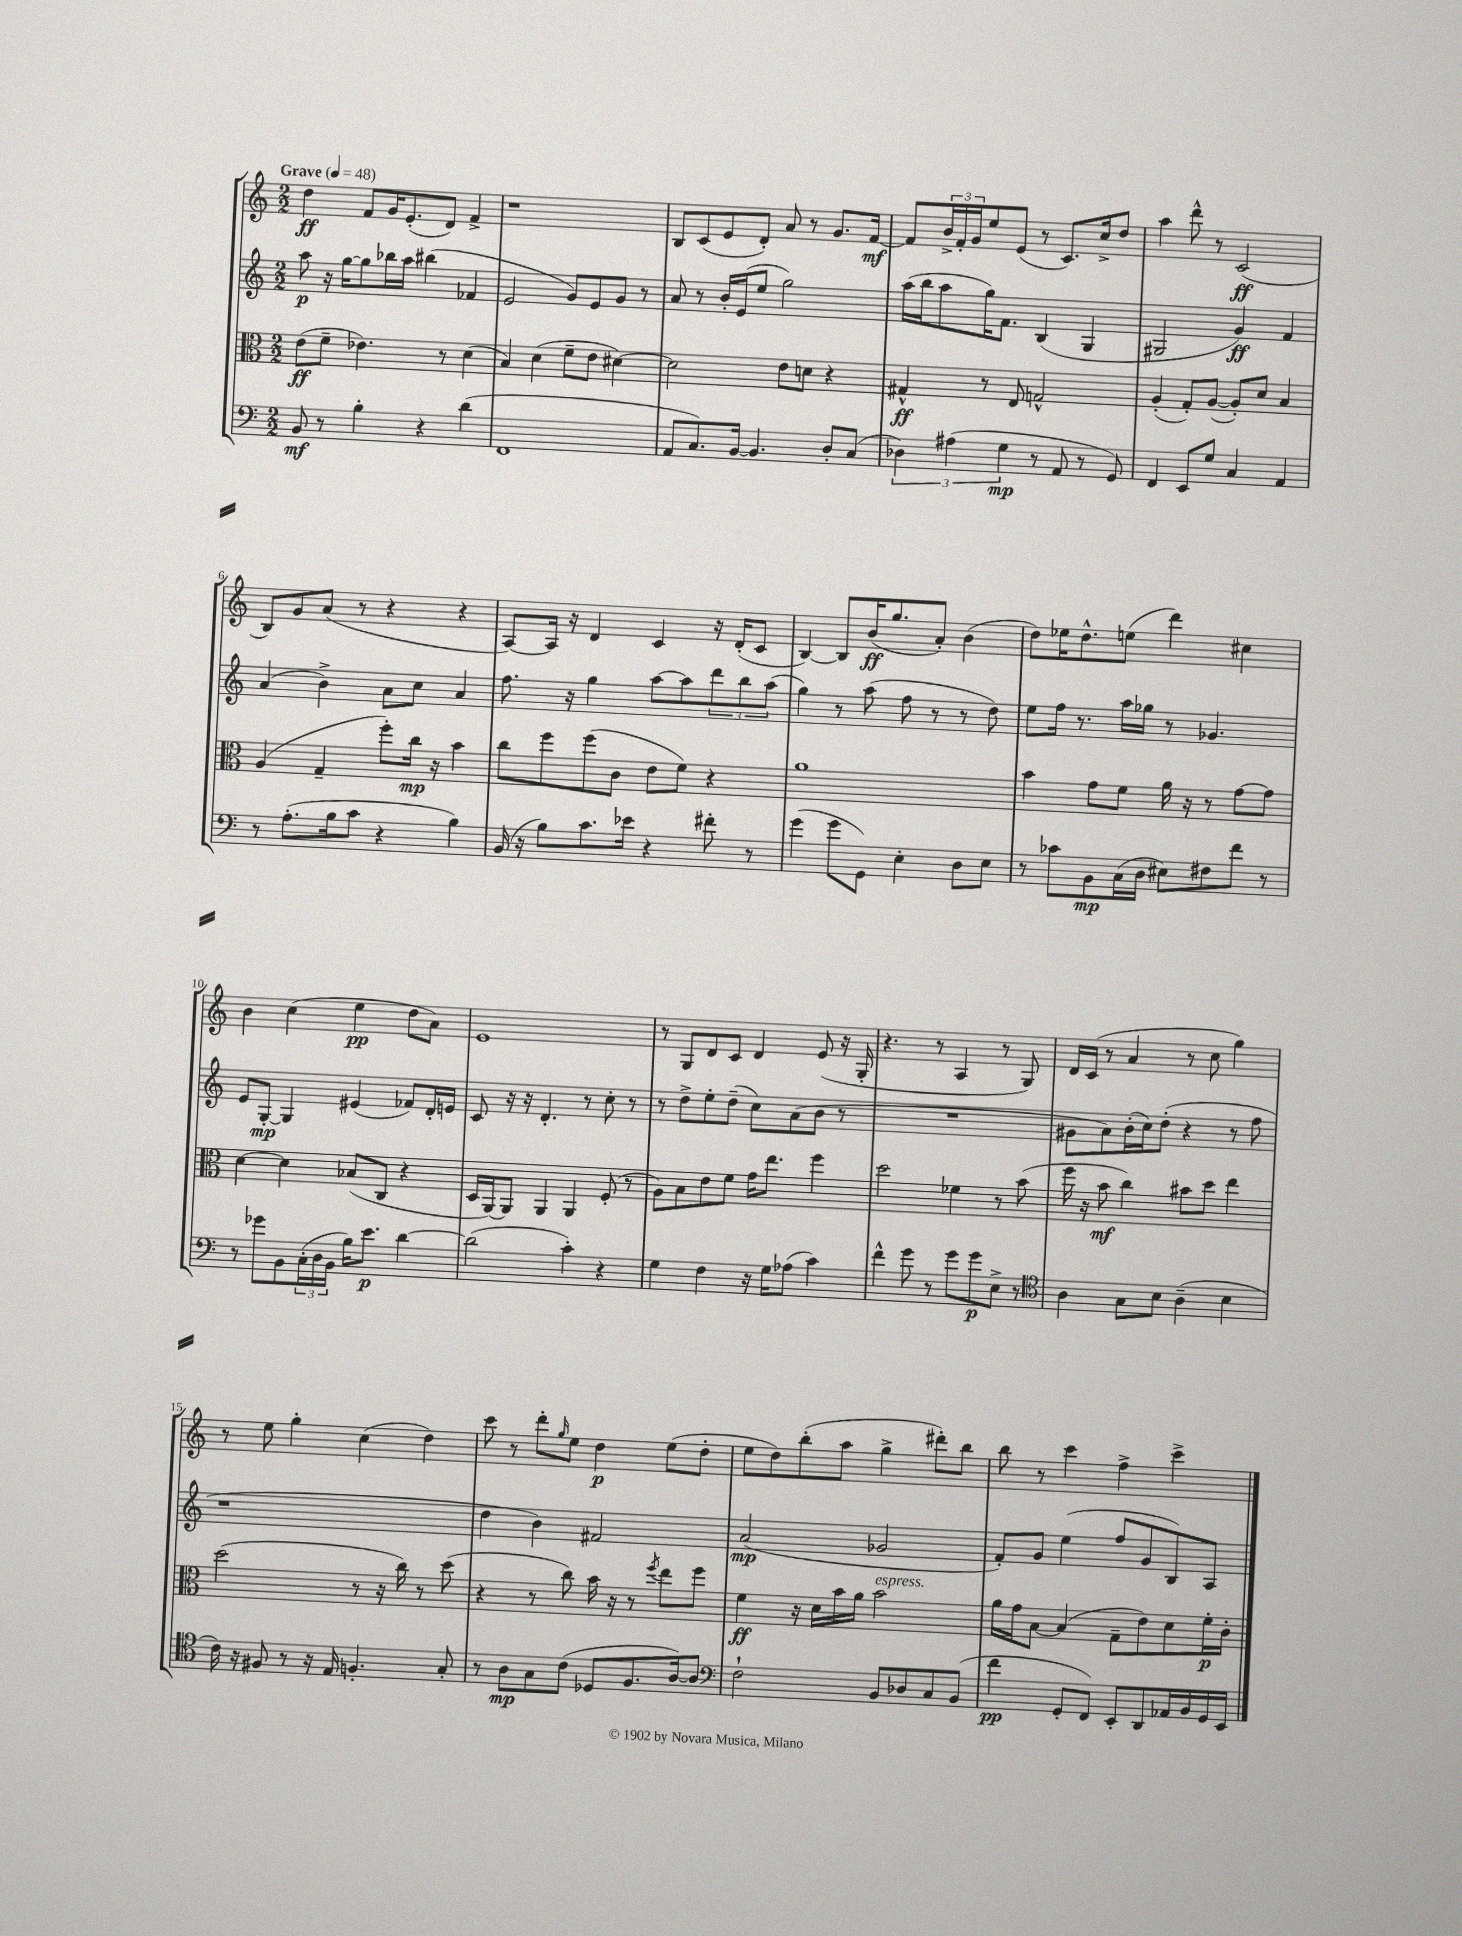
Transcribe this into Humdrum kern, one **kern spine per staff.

**kern	**kern	**kern	**kern
*staff4	*staff3	*staff2	*staff1
*clefF4	*clefC3	*clefG2	*clefG2
*k[]	*k[]	*k[]	*k[]
*M2/2	*M2/2	*M2/2	*M2/2
*MM48	*MM48	*MM48	*MM48
8BB/	(8e\L	8aa\	4dd\
8r	8f~\J	16r	.
.	.	[16gg\LK	.
4B'\	4.e-\)	8gg\]	8f/L
.	.	16bb-\L	16g/K
.	.	16aa\JJ	(8.e'/
4r	.	(4bb#\	.
.	8r	.	8d/J)
(4d\	(4d\	4f-/	4f^/
=	=	=	=
1FF	4B/)	2e/	1r
.	(4d\	.	.
.	8f~\L	8g/L)	.
.	8e\J	8e/	.
.	[4d#\)	8g/J	.
.	.	8r	.
=	=	=	=
8AA/L	2d#\]	8a/	8B/L
8.C/)	.	8r	(8c/
.	.	16b'/LL	8e/
[16BB/Jk	.	(16e/J	.
4.BB/]	.	8ee/J	8d'/J)
.	8e\L	2gg\)	8a/
.	8d\J	.	8r
8D'/L	4r	.	8.g/L
(8C/J	.	.	.
.	.	.	[16f/Jk
=	=	=	=
6D-\)	4G#^^/	(16aa\LL	8f/]L
.	.	16bb\J	.
.	.	8aa\	24b^/L
(6A#\	.	.	24f'/
.	.	.	24g/J
.	8r	16gg\K)	8ee/
.	.	8.f\J	.
6G\	.	.	.
.	8E/	.	(8e/J
8r	2G^^/	(4B/	8r
8AA/	.	.	8.c/L)
8r	.	4G/	.
.	.	.	16cc^/k
8GG/)	.	.	8dd/J
=	=	=	=
4FF/	(4A'/	2G#/	4aa\
8EE/L	8G'/L)	.	8ddd^^\
8G/J	([8A/J	.	8r
4C/	8A'/]L)	4g/)	(2c/
.	8d/J	.	.
4AA/	4B/	4f/	.
=	=	=	=
8r	(4A/	(4a/	8B/L)
(8.A'\L	.	.	8g/
.	4G~/	4b^\)	(8a/J
16B\k	.	.	.
8c\J	.	.	8r
4r	8ff'\L)	8a\L	4r
.	16cc\Jk	8cc\J	.
.	16r	.	.
4B\)	4b\	4a/	4r
=	=	=	=
(16BB/	8cc\L	8.ff\	[8A/L)
16r	.	.	.
8B\L)	8ff\	.	16A/]Jk
.	.	16r	16r
8.c\	(8ff\	4gg\	4d/
.	8c\J	.	.
16e-\Jk	.	.	.
4r	8e\L	[8aa\L	4c/
.	8f\J)	8aa\]	.
8f#'\	4r	12ddd\	16r
.	.	.	(16d'/LK
.	.	12bb\	.
8r	.	.	8c/J
.	.	(12aa\J	.
=	=	=	=
(4g\	1a	4gg\)	[4B/)
8g\L	.	8r	8B/]L
8GG\J)	.	(8aa\	(16b/K
.	.	.	8.gg/
4E'\	.	8ff\	.
.	.	8r	8a'/J)
8D\L	.	8r	(4b\
8E\J	.	8dd\)	.
=	=	=	=
8r	4b\	8ee\L	8dd\L)
8c-\L	.	16ff\Jk	16ee-\K
.	.	8.r	8.dd^^\
8BB\	8g\L	.	.
(16C\L	8f\J	16aa\LL	(8ee\J
16D\JJ	.	16gg-\JJ	.
8E#\L)	16a\	8r	4ddd\)
.	16r	.	.
8F#\	8r	4.g-/	.
8f\J	[8g\L	.	4cc#\
8r	8g\]J	.	.
=	=	=	=
8r	[4d\	8e/L	4b\
8g-\L	.	[8G'/J	.
8BB\	4d\]	4G/]	(4cc\
(24C'\L	.	.	.
24D\	.	.	.
24BB\JJ	.	.	.
16B\LK)	(8B-/L	(4e#/	4ee\
8.e\J	.	.	.
.	8C/J	.	.
[4d\	4r	8f-/L)	8dd\L
.	.	16d'/L	8a\J)
.	.	16e/JJ	.
=	=	=	=
(2d\]	16D/LL	8c/	1e
.	[16AA/J)	.	.
.	8AA/]J	16r	.
.	.	16r	.
.	4AA/	4.d'/	.
4c'\)	4AA/	.	.
.	.	8r	.
4r	(8F'/	8cc'\	.
.	8r	8r	.
=	=	=	=
4G\	8A\L)	8r	8r
.	8B\	8dd^\L	8G/L
4F\	8e\	8ee'\	8d/
.	8f\J	(8dd~\J	8c/J
16r	16g\LK	8cc\L)	4d/
16G\LK	8.ee\J	.	.
(8A-\J	.	(8a\	.
4c\)	4ff\	8b\J	(8e/
.	.	8r	16r
.	.	.	16G'/
=	=	=	=
4f^^\	2dd\	1r	4.r
8g\	.	.	.
8r	.	.	8r
8g\L	4f-\	.	4A/
8g\	.	.	.
8E^\J	8r	.	8r
8r	(8b\	.	8G/)
=	=	=	=
*clefC4	*	*	*
4A\	16ff\	8g#\L	16d/LL
.	16r	.	(16c/JJ
.	8b\	8a\)	8r
8G\L	4cc\)	(16b'\L	4a/
.	.	16cc\J)	.
8B\J	.	(8dd'\J	.
(4A~\	8b#\L	4r	8r
.	8dd\J	.	8cc\
4B\	4ee\	8r	4gg\)
.	.	8ff\	.
=	=	=	=
16c\)	(2dd\	1r	8r
16r	.	.	.
8F#/	.	.	8ee\
8r	.	.	4gg'\
16r	.	.	.
16E/	.	.	.
4.F'/	8r	.	(4cc\
.	16r	.	.
.	16cc\)	.	.
.	8r	.	4dd\)
8G'/	(8dd\	.	.
=	=	=	=
8r	4r	4dd\	8ccc\
8A\L	.	.	8r
8G\	8r	4b\)	8ddd'\L
.	.	.	16qqgg/
(8c\J	8cc\)	.	8ee\J
8D-/L	16b\	2f#/	4dd\
.	16r	.	.
8.F/	8r	.	.
.	8qff/	.	.
.	8ee\L	.	(8ee\L
[16A/k)	.	.	.
8A/]J	8ff\J	.	8dd'\J
=	=	=	=
*clefF4	*	*	*
2F`\	4f\	(2a/	8ee\L
.	.	.	8dd\)
.	16r	.	(8bb'\
.	16d\LL	.	.
.	16b\	.	8aa\J
.	16a\JJ	.	.
8BB/L	2b\	2g-/	4gg^\
8D-/	.	.	.
8C/	.	.	8ddd#'\L)
(8BB/J	.	.	8bb\J
=	=	=	=
4f\	16a\LL	8f'/L)	8bb\
.	16g\J	.	.
.	[8B\J	8g/J	8r
8GG'/L	(4B/]	(4ee\	4ccc\
8FF/J)	.	.	.
8EE'/L	8G~\L	8ff/L	4ff^\
8DD/	8e\)	8g/	.
16AA-/L	8d\	8B/)	4ccc^\
16BB/	.	.	.
16GG/	16f'\L	8A/J	.
16EE/JJ	16c'\JJ	.	.
==	==	==	==
*-	*-	*-	*-
